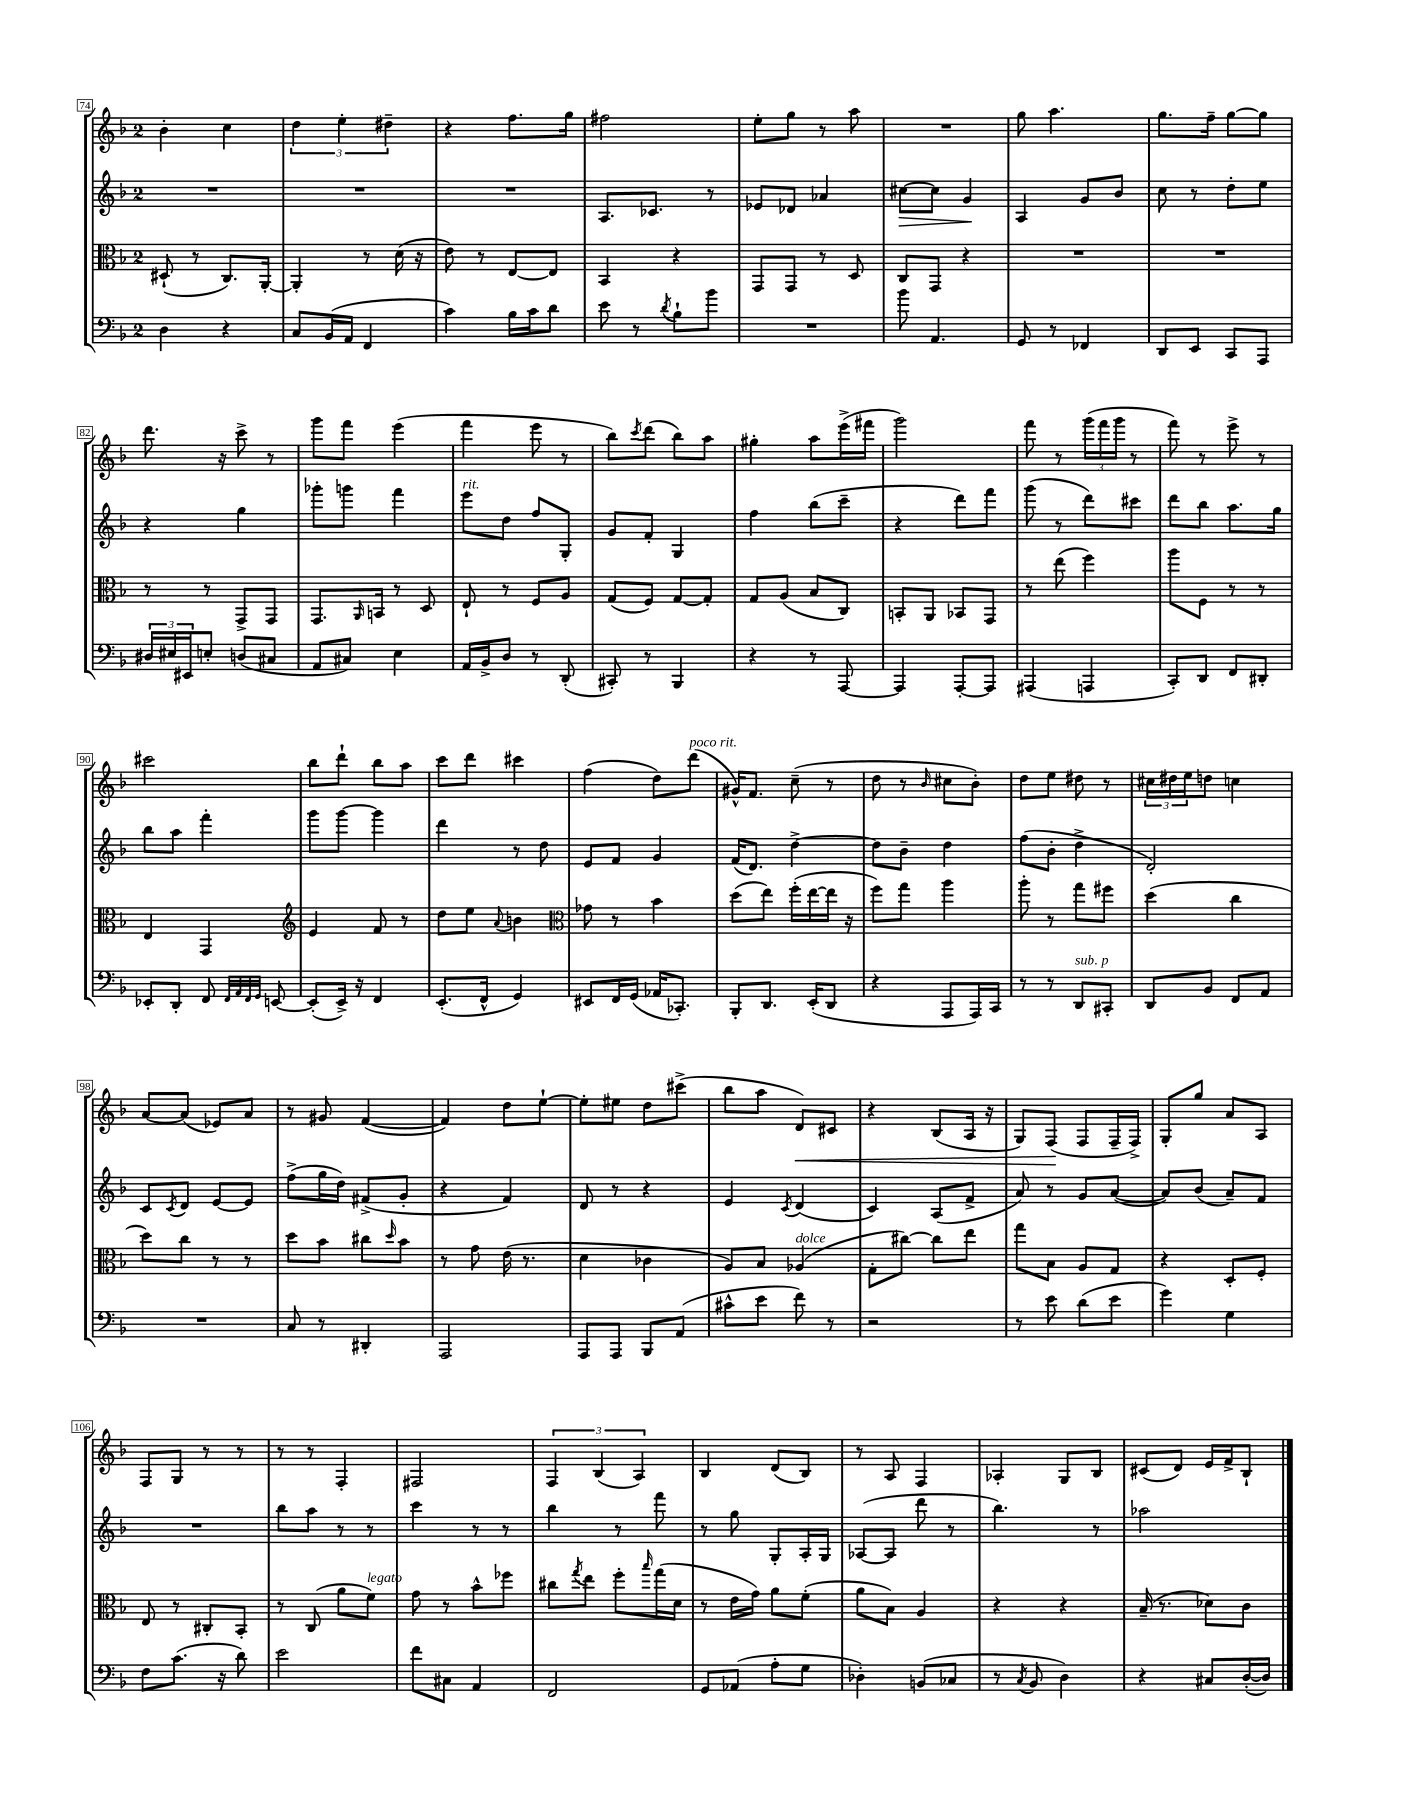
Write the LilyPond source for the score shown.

<<
\new StaffGroup <<
\new Staff = "s0" {
    \clef treble \key f \major \once \override Staff.TimeSignature.style = #'single-digit \time 2/4
    bes'4-. c''4 |
    \tuplet 3/2 { d''4 e''4-. dis''4-- } |
    r4 f''8. g''16 |
    fis''2 |
    e''8-. g''8 r8 a''8 |
    R2 |
    g''8 a''4. |
    g''8. f''16-- g''8~ g''8 |
    d'''8. r16 c'''8-> r8 |
    g'''8 f'''8 e'''4( |
    f'''4 e'''8 r8 |
    bes''8) \acciaccatura { c'''8 } d'''8( bes''8) a''8 |
    gis''4-. a''8 e'''16->( fis'''16 |
    g'''2) |
    f'''8 r8 \tuplet 3/2 { g'''16( f'''16 g'''16 } r8 |
    f'''8) r8 e'''8-> r8 |
    cis'''2 |
    bes''8 d'''8-! bes''8 a''8 |
    c'''8 d'''8 cis'''4 |
    f''4( d''8) d'''8^\markup { \italic "poco rit." }( |
    gis'16-^) f'8. c''8--( r8 |
    d''8 r8 \grace { bes'16 } cis''8 bes'8-.) |
    d''8 e''8 dis''8 r8 |
    \tuplet 3/2 { cis''16 dis''16 e''16 } d''8 c''4 |
    a'8~ a'8( ees'8) a'8 |
    r8 gis'8 f'4~( |
    f'4) d''8 e''8~-! |
    e''8-. eis''8 d''8 cis'''8->( |
    bes''8 a''8 d'8\<) cis'8 |
    r4 bes8( a16 r16 |
    g8) f8\!( f8 f16-- f16->) |
    g8-. g''8 a'8 a8 |
    f8 g8 r8 r8 |
    r8 r8 f4-. |
    fis2 |
    \tuplet 3/2 { f4 bes4( a4) } |
    bes4 d'8( bes8) |
    r8 a8 f4 |
    aes4-. g8 bes8 |
    cis'8( d'8) e'16 f'16-> bes8-! \bar "|." |
}
\new Staff = "s1" {
    \clef treble \key f \major \once \override Staff.TimeSignature.style = #'single-digit \time 2/4
    R2 |
    R2 |
    R2 |
    a8. ces'8. r8 |
    ees'8 des'8 aes'4 |
    cis''8~\> cis''8 g'4\! |
    a4 g'8 bes'8 |
    c''8 r8 d''8-. e''8 |
    r4 g''4 |
    ges'''8-. g'''8 f'''4 |
    e'''8^\markup { \italic "rit." } d''8 f''8 g8-. |
    g'8 f'8-. g4 |
    f''4 bes''8( c'''8-- |
    r4 d'''8) f'''8 |
    g'''8( r8 d'''8) cis'''8 |
    d'''8 bes''8 a''8. g''16 |
    bes''8 a''8 f'''4-. |
    g'''8 g'''8~ g'''4 |
    d'''4 r8 d''8 |
    e'8 f'8 g'4 |
    f'16( d'8.) d''4~-> |
    d''8 bes'8-- d''4 |
    f''8( bes'8-. d''4-> |
    d'2-.) |
    c'8 \acciaccatura { c'8 } d'8 e'8~ e'8 |
    f''8->( g''16 d''16) fis'8->( g'8-. |
    r4 f'4) |
    d'8 r8 r4 |
    e'4 \acciaccatura { c'8 } d'4( |
    c'4) a8( f'8-> |
    a'8) r8 g'8 a'8~( |
    a'8) bes'8( a'8--) f'8 |
    R2 |
    bes''8 a''8 r8 r8 |
    c'''4 r8 r8 |
    bes''4 r8 f'''8 |
    r8 g''8 g8-. a16-. g16 |
    aes8~( aes8 d'''8 r8 |
    bes''4.) r8 |
    aes''2 \bar "|." |
}
\new Staff = "s2" {
    \clef alto \key f \major \once \override Staff.TimeSignature.style = #'single-digit \time 2/4
    dis8-!( r8 c8.) a,16~-. |
    a,4-. r8 d'16( r16 |
    e'8) r8 e8~ e8 |
    bes,4 r4 |
    g,8 g,8 r8 d8 |
    c8 g,8 r4 |
    R2 |
    R2 |
    r8 r8 g,8-> g,8 |
    g,8. \grace { a,16 } b,16 r8 d8 |
    e8-! r8 f8 a8 |
    g8( f8) g8~ g8-. |
    g8 a8( bes8 c8) |
    b,8-. a,8 bes,8 g,8 |
    r8 e''8( f''4) |
    a''8 f8 r8 r8 |
    e4 g,4 |
    \clef treble e'4 f'8 r8 |
    d''8 e''8 \appoggiatura { a'8 } b'4 |
    \clef alto ges'8 r8 bes'4 |
    d''8( e''8) f''16-.( e''16~ e''16 r16 |
    f''8) g''8 a''4 |
    a''8-. r8 g''8 fis''8 |
    d''4( c''4 |
    d''8) c''8 r8 r8 |
    d''8 bes'8 cis''8 \grace { d''16 } bes'8 |
    r8 g'8 e'16( r8. |
    d'4 ces'4 |
    a8) bes8 aes4^\markup { \italic "dolce" }( |
    g8-. cis''8~) cis''8 e''8 |
    g''8 bes8 a8 g8 |
    r4 d8-. f8-. |
    e8 r8 cis8-. bes,8-. |
    r8 c8( a'8 f'8^\markup { \italic "legato" }) |
    g'8 r8 bes'8-^ fes''8 |
    cis''8 \acciaccatura { g''8 } e''8 f''8-. \grace { bes''16 } g''16( d'16 |
    r8 e'16 g'16) a'8 f'8-.( |
    a'8 bes8) a4 |
    r4 r4 |
    bes16--( r8. des'8) c'8 \bar "|." |
}
\new Staff = "s3" {
    \clef bass \key f \major \once \override Staff.TimeSignature.style = #'single-digit \time 2/4
    d4 r4 |
    c8 bes,16( a,16 f,4 |
    c'4) bes16 c'16 d'8 |
    e'8 r8 \acciaccatura { d'8 } bes8-! bes'8 |
    R2 |
    bes'8 a,4. |
    g,8 r8 fes,4 |
    d,8 e,8 c,8 a,,8 |
    \tuplet 3/2 { dis16 eis16 eis,16 } e8-. d8( cis8 |
    a,8 cis8) e4 |
    a,16 bes,16-> d8 r8 d,8-.( |
    cis,8-.) r8 bes,,4 |
    r4 r8 a,,8~ |
    a,,4 a,,8~-. a,,8 |
    ais,,4( a,,4 |
    c,8-.) d,8 f,8 dis,8-. |
    ees,8-. d,8-. f,8 \grace { f,32 a,32 f,32 g,32 } e,8~ |
    e,8-.( e,16->) r16 f,4 |
    e,8.-.( f,16-^ g,4) |
    eis,8 f,16 g,16( aes,16 ces,8.-.) |
    bes,,8-. d,8. e,16-.( d,8 |
    r4 a,,8 a,,16) c,16 |
    r8 r8 d,8^\markup { \italic "sub. p" } cis,8-. |
    d,8 bes,8 f,8 a,8 |
    R2 |
    c8 r8 dis,4-. |
    a,,2 |
    a,,8 a,,8 bes,,8 a,8( |
    cis'8-^ e'8 f'8) r8 |
    r2 |
    r8 e'8 d'8( e'8 |
    g'4) g4 |
    f8 c'8.( r16 d'8) |
    e'2 |
    f'8 cis8 a,4 |
    f,2 |
    g,8 aes,8( a8-. g8 |
    des4-.) b,8( ces8 |
    r8 \acciaccatura { c8 } bes,8 d4) |
    r4 cis8 d16~-.( d16) \bar "|." |
}
>>
>>
\layout { \context { \Score currentBarNumber = #74 \override BarNumber.stencil = #(make-stencil-boxer 0.1 0.3 ly:text-interface::print) } }
